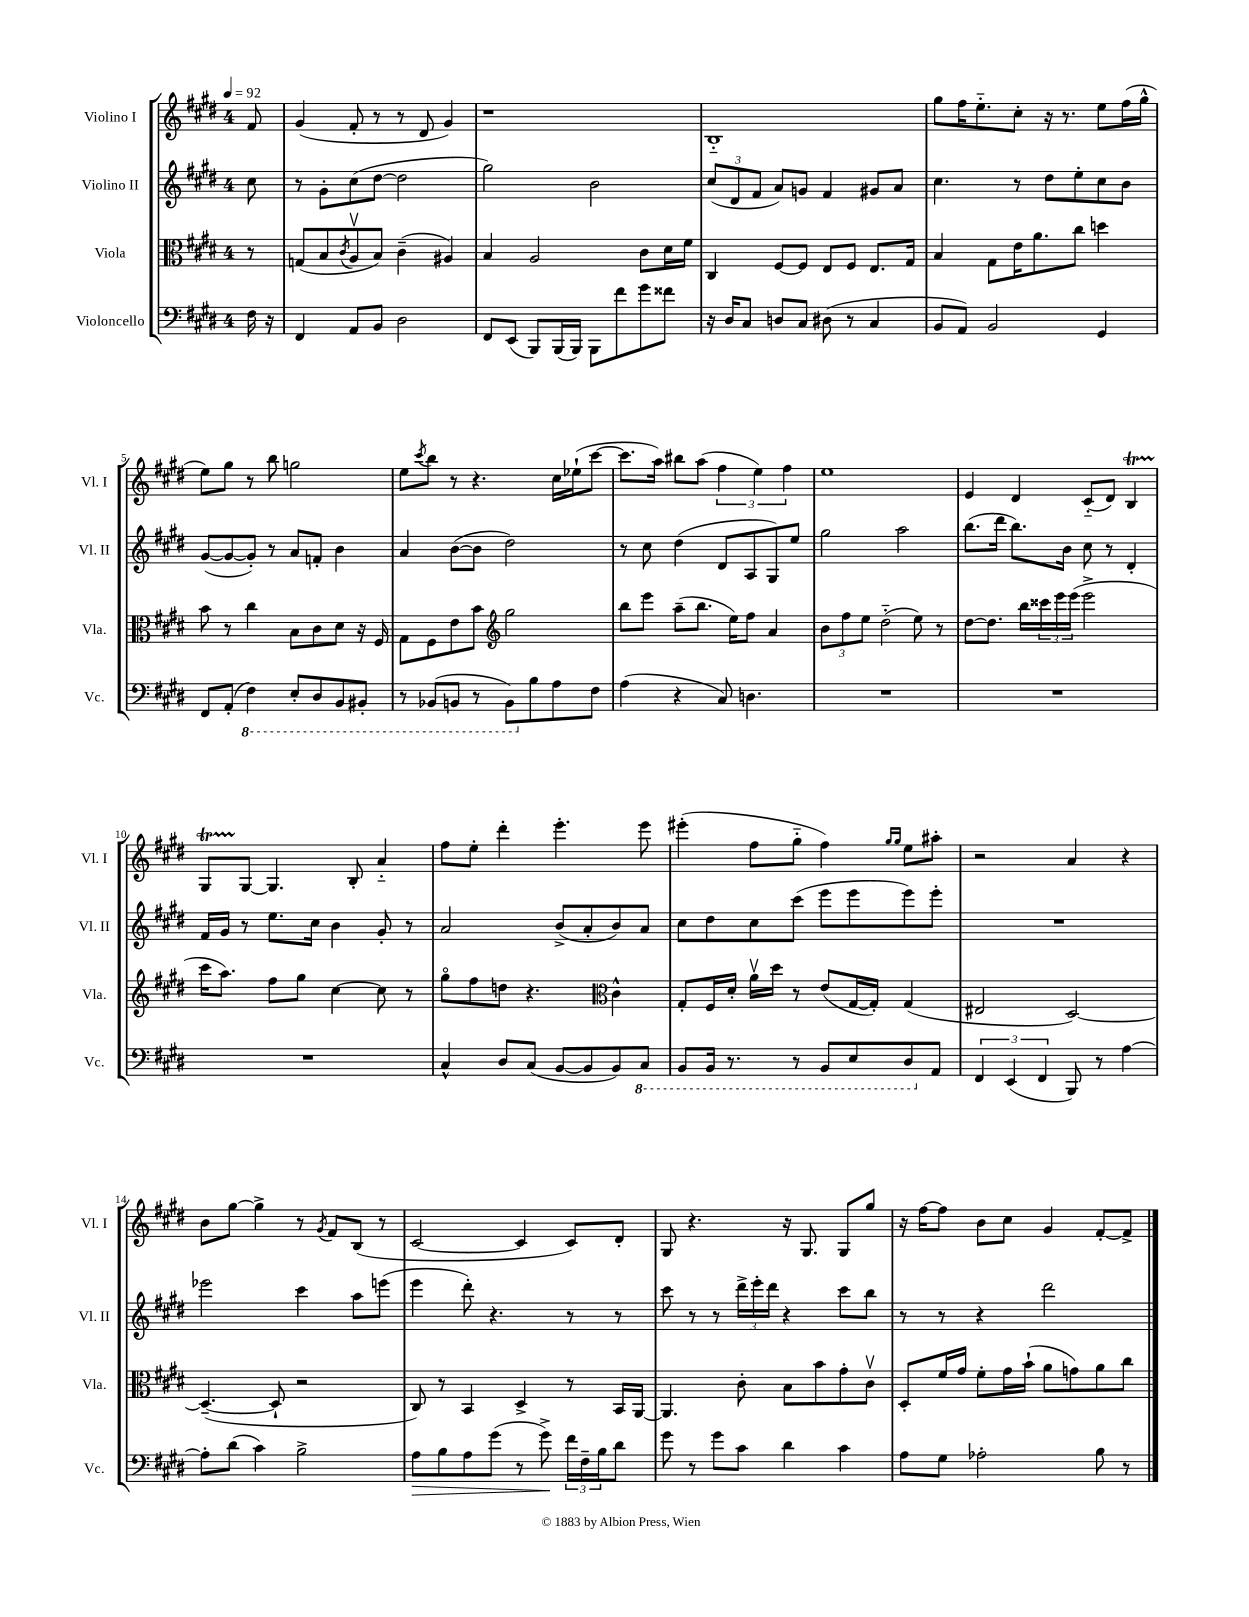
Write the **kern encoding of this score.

**kern	**dynam	**kern	**kern	**kern
*part4	*part4	*part3	*part2	*part1
*staff4	*staff4	*staff3	*staff2	*staff1
*I"Violoncello	*	*I"Viola	*I"Violino II	*I"Violino I
*I'Vc.	*	*I'Vla.	*I'Vl. II	*I'Vl. I
*clefF4	*	*clefC3	*clefG2	*clefG2
*k[f#c#g#d#]	*	*k[f#c#g#d#]	*k[f#c#g#d#]	*k[f#c#g#d#]
*M4/4	*	*M4/4	*M4/4	*M4/4
*MM92	*	*MM92	*MM92	*MM92
=	=	=	=	=
16F#\	.	8r	8cc#\	8f#/
16r	.	.	.	.
=1	=1	=1	=1	=1
4FF#/	.	(8Gn/L	8r	(4g#/
.	.	8B/	8g#'\L	.
.	.	8qc#/	.	.
8AA/L	.	8Av/	(8cc#\	8f#'/
8BB/J	.	8B/J)	[8dd#\J	8r
2D#\	.	(4c#~\	2dd#\]	8r
.	.	.	.	8d#/
.	.	4A#X/)	.	4g#/)
=2	=2	=2	=2	=2
8FF#/L	.	4B/	2gg#\)	1r
(8EE/J	.	.	.	.
8BBB/L)	.	2A/	.	.
(16BBB/L	.	.	.	.
16BBB/JJ)	.	.	.	.
8BBB\L	.	.	2b\	.
8f#\	.	.	.	.
8g#\	.	8c#\L	.	.
8f##X\J	.	16d#\L	.	.
.	.	16f#\JJ	.	.
=3	=3	=3	=3	=3
16r	.	4C#/	(12cc#/L	1B
16D#/KL	.	.	.	.
.	.	.	12d#/	.
8C#/J	.	.	.	.
.	.	.	12f#/J	.
8Dn/L	.	[8F#/L	8a/L)	.
8C#/J	.	8F#/J]	8gn/J	.
(8D#X\	.	8E/L	4f#/	.
8r	.	8F#/J	.	.
4C#/	.	8.E/L	8g#X/L	.
.	.	.	8a/J	.
.	.	16G#/Jk	.	.
=4	=4	=4	=4	=4
8BB/L	.	4B/	4.cc#\	8gg#\L
8AA/J)	.	.	.	16ff#\K
.	.	.	.	8.ee\
2BB/	.	8G#\L	.	.
.	.	16e\K	8r	8cc#'\J
.	.	8.a\	.	.
.	.	.	8dd#\L	16r
.	.	.	.	8.r
.	.	8cc#\J	8ee'\	.
4GG#/	.	4ddn\	8cc#\	8ee\L
.	.	.	8b\J	(16ff#\L
.	.	.	.	16gg#^^\JJ
!!LO:LB:g=z
=5	=5	=5	=5	=5
8FF#/L	.	8b\	([8g#/L	8ee\L)
(8AA'/J	.	8r	8g#/_	8gg#\J
*8ba	*	*	*	*
4FF#\)	.	4cc#\	8g#'/J])	8r
.	.	.	8r	8bb\
8EE'/L	.	8B\L	8a/L	2ggn\
8DD#/	.	8c#\	8fn'/J	.
8BBB/	.	8d#\J	4b\	.
8BBB#X'/J	.	16r	.	.
.	.	16F#/	.	.
=6	=6	=6	=6	=6
8r	.	8G#\L	4a/	8ee\L
.	.	.	.	8qccc#/
(8BBB-X/L	.	8F#\	.	8bb\J
8BBBn/J	.	8e\	([8b\L	8r
8r	.	8b\J	8b\J]	4.r
*	*	*clefG2	*	*
8BBB\L)	.	2gg#\	2dd#\)	.
*X8ba	*	*	*	*
8B\	.	.	.	.
8A\	.	.	.	16cc#\LL
.	.	.	.	(16ee-X`\J
8F#\J	.	.	.	[8ccc#\J
=7	=7	=7	=7	=7
(4A\	.	8bb\L	8r	8.ccc#\L]
.	.	8eee\J	8cc#\	.
.	.	.	.	16aa\Jk)
4r	.	(8aa~\L	(4dd#\	8bb#X\L
.	.	8.bb\J	.	(8aa\J
8C#/)	.	.	8d#/L	6ff#\
.	.	16ee\KL)	.	.
4.Dn\	.	8ff#\J	8A/	.
.	.	.	.	6ee\)
.	.	4a/	8G#/)	.
.	.	.	.	6ff#\
.	.	.	8ee/J	.
=8	=8	=8	=8	=8
1r	.	12b\L	2gg#\	1ee
.	.	12ff#\	.	.
.	.	12ee\J	.	.
.	.	(2dd#\	.	.
.	.	.	2aa\	.
.	.	8ee\)	.	.
.	.	8r	.	.
=9	=9	=9	=9	=9
1r	.	[8dd#\L	(8.bb\L	4e/
.	.	8.dd#\J]	.	.
.	.	.	16ddd#\Jk	.
.	.	.	8.bb\L)	4d#/
.	.	16bb\LL	.	.
.	.	24ccc##X\	.	.
.	.	24eee\	.	.
.	.	.	16b\Jk	.
.	.	(24eee\JJ	.	.
.	.	2eee^\	8cc#\	(8c#/L
.	.	.	8r	8d#/J)
.	.	.	4d#'/	4BT/
!!LO:LB:g=z
=10	=10	=10	=10	=10
1r	.	16ccc#\KL	16f#/LL	8G#TTT/L
.	.	8.aa\J)	16g#/JJ	.
.	.	.	8r	[8G#/J
.	.	8ff#\L	8.ee\L	4.G#/]
.	.	8gg#\J	.	.
.	.	.	16cc#\Jk	.
.	.	[4cc#\	4b\	.
.	.	.	.	8B'/
.	.	8cc#\]	8g#'/	4a/
.	.	8r	8r	.
=11	=11	=11	=11	=11
4C#^^/	.	8gg#\L	2a/	8ff#\L
.	.	8ff#\	.	8ee'\J
8D#/L	.	8ddn\J	.	4ddd#'\
(8C#/J	.	4.r	.	.
[8BB/L	.	.	(8b^/L	4.eee'\
8BB/]	.	.	8a'/	.
*	*	*clefC3	*	*
8BB/)	.	4c#^^\	8b/)	.
*8ba	*	*	*	*
8CC#/J	.	.	8a/J	8eee\
=12	=12	=12	=12	=12
8BBB/L	.	8G#'/L	8cc#\L	(4eee#X'\
16BBB/Jk	.	16F#/L	8dd#\	.
8.r	.	16d#'/JJ	.	.
.	.	16av\LL	8cc#\	8ff#\L
.	.	16dd#\JJ	.	.
8r	.	8r	(8ccc#\J	8gg#\J
8BBB/L	.	(8e/L	8eee\L	4ff#\)
8EE/	.	[16G#/L	8eee\	.
.	.	16G#'/JJ])	.	.
.	.	.	.	16qqgg#/LL
.	.	.	.	16qqgg#/JJ
8DD#/	.	(4G#/	8eee\)	8ee\L
*X8ba	*	*	*	*
8AA/J	.	.	8eee'\J	8aa#X'\J
=13	=13	=13	=13	=13
6FF#/	.	2E#X/	1r	2r
(6EE/	.	.	.	.
6FF#/	.	.	.	.
8BBB/)	.	[2D#/)	.	4a/
8r	.	.	.	.
[4A\	.	.	.	4r
!!LO:LB:g=z
=14	=14	=14	=14	=14
8A'\L]	.	(4.D#~/_	2eee-X\	8b\L
(8d#\J	.	.	.	[8gg#\J
4c#\)	.	.	.	4gg#^\]
.	.	8D#`/]	.	.
2B^\	.	2r	4ccc#\	8r
.	.	.	.	8qg#/
.	.	.	.	8f#/L
.	.	.	8aa\L	(8B/J
.	.	.	(8eeen\J	8r
=15	=15	=15	=15	=15
!	!LO:HP:b	!	!	!
8A\L	>	8C#/)	4eee\	[2c#/
8B\	.	8r	.	.
8A\	.	4BB/	8ddd#'\)	.
(8g#\J	.	.	4.r	.
8r	.	4D#^/	.	4c#/]
8g#^\)	.	.	.	.
24f#\LL	]	8r	8r	8c#/L)
24F#~\	.	.	.	.
24B\J	.	.	.	.
8d#\J	.	16BB/LL	8r	8d#'/J
.	.	[16AA/JJ	.	.
=16	=16	=16	=16	=16
8g#\	.	4.AA/]	8ccc#\	8G#/
8r	.	.	8r	4.r
8g#\L	.	.	8r	.
8c#\J	.	8c#'\	24ddd#^\LL	.
.	.	.	24eee'\	.
.	.	.	24ddd#\JJ	.
4d#\	.	8B\L	4r	16r
.	.	.	.	8.G#/
.	.	8b\	.	.
4c#\	.	8g#'\	8ccc#\L	8G#/L
.	.	8c#v\J	8bb\J	8gg#/J
=17	=17	=17	=17	=17
8A\L	.	8D#'/L	8r	16r
.	.	.	.	[16ff#\KL
8G#\J	.	16f#/L	8r	8ff#\J]
.	.	16g#/JJ	.	.
2A-X'\	.	8f#'\L	4r	8b\L
.	.	16g#\L	.	8cc#\J
.	.	(16b`\JJ	.	.
.	.	8a\L	2ddd#\	4g#/
.	.	8gn\)	.	.
8B\	.	8a\	.	[8f#'/L
8r	.	8cc#\J	.	8f#^/J]
==	==	==	==	==
*-	*-	*-	*-	*-
